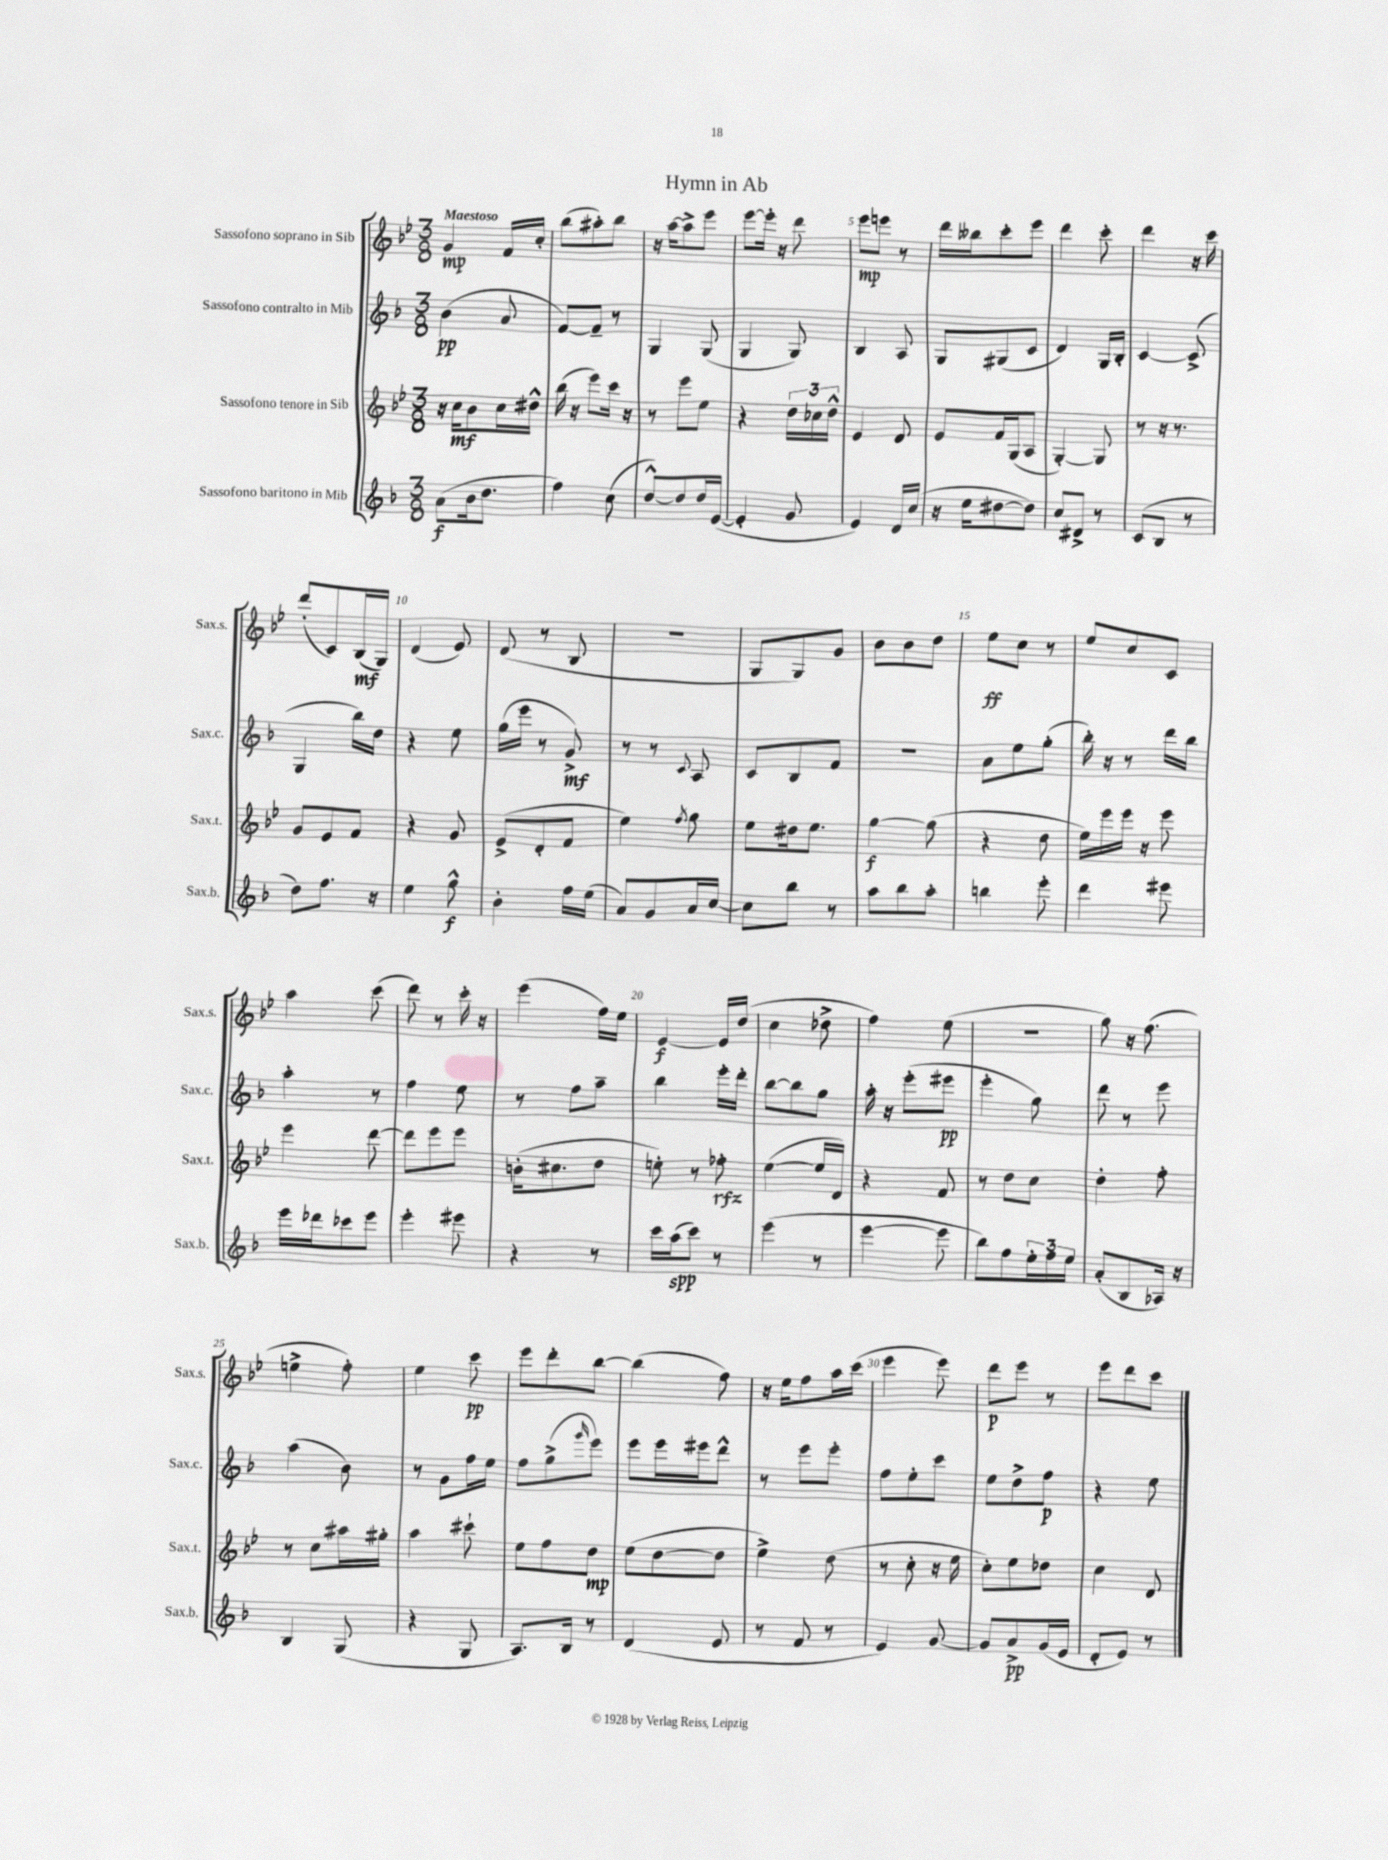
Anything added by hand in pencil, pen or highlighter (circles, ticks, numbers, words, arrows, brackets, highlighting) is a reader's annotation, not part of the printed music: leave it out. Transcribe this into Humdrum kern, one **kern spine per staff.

**kern	**kern	**kern	**kern
*staff4	*staff3	*staff2	*staff1
*clefG2	*clefG2	*clefG2	*clefG2
*k[b-]	*k[b-e-]	*k[b-]	*k[b-e-]
*M3/8	*M3/8	*M3/8	*M3/8
(8a\L	16r	(4b-\	4g/
.	16cc\LK	.	.
16b-\k	8b-\	.	.
8.dd\J	.	.	.
.	16cc\L	8a/	16f/LL
.	16dd#^^\JJ	.	16cc'/JJ
=	=	=	=
4ff\)	(16bb-\	[8f/L)	(8bb-\L
.	16r	.	.
.	8eee-\L)	8f~/]J	8aa#'\)
(8cc\	16ccc\Jk	8r	8bb-\J
.	16r	.	.
=	=	=	=
[8dd^^/L)	8r	4G/	16r
.	.	.	[16aa\LK
8dd/]	8eee-\L	.	8aa^\]
16dd/L	8ee-\J	(8G/	8eee-\J
([16e/JJ	.	.	.
=	=	=	=
4e'/]	4r	4G/	[8eee-\L
.	.	.	16eee-'\]Jk
.	.	.	16r
8g/	24dd\LL	8G/)	8ddd\
.	24cc-\	.	.
.	24dd^^\JJ	.	.
=	=	=	=
4e/)	4e-/	4B-/	8eee-\L
.	.	.	8eee\J
16d/LL	8d/	8A/	8r
(16cc/JJ	.	.	.
=	=	=	=
16r	8e-/L	8G/L	16ddd\LL
16ee\LK	.	.	16bb--\J
[8dd#\	16f/L	(8G#/	8ccc'\
.	(16G/J	.	.
8dd#\]J)	8A/J	8c/J	8eee-\J
=	=	=	=
8cc/L	[4G'/)	4d/)	4ddd\
8d#^/J	.	.	.
8r	8G/]	16G/LL	8ccc'\
.	.	16B-'/JJ	.
=	=	=	=
(8c/L	8r	[4c/	4ddd\
8B-/J	16r	.	.
.	8.r	.	.
8r	.	(8c^/]	16r
.	.	.	16ccc\
=	=	=	=
8dd\L)	8g/L	4G/	(8ddd'/L
8.ff\J	8e-/	.	8c/)
.	8f/J	16bb-\LL)	(16B-/L
16r	.	16dd\JJ	16G/JJ)
=	=	=	=
4ee\	4r	4r	(4d/
8gg^^\	8g/	8ee\	8e-/)
=	=	=	=
4b-'\	(8e-^/L	(16gg\LL	(8d/
.	.	16eee\JJ	.
.	8d'/	8r	8r
16ff\LL	8f/J	8g^/)	8B-/
(16ee\JJ	.	.	.
=	=	=	=
8a/L)	4ee-\)	8r	4.r
8g/	.	8r	.
.	8qff/	8qqc/	.
16a/L	8gg\	8A/	.
[16cc/JJ	.	.	.
=	=	=	=
8cc\]L	8ee-\L	8c/L	8G/L
8bb-\J	16dd#\k	8B-/	8G/)
.	8.ee-\J	.	.
8r	.	8f/J	8g/J
=	=	=	=
8aa\L	[4gg\	4.r	8b-\L
8bb-\	.	.	8b-\
8aa'\J	(8gg\]	.	8dd\J
=	=	=	=
4bb\	4r	8a\L	8ee-\L
.	.	8ee\	8cc\J
8eee'\	8dd\	(8gg'\J	8r
=	=	=	=
4ddd\	16ee-\LL)	16bb-'\)	8ee-/L
.	16eee-\	16r	.
.	16eee-\JJ	8r	8cc/
.	16r	.	.
8eee#\	8eee-\	16ddd\LL	8c/J
.	.	16bb-\JJ	.
=	=	=	=
16eee\LL	4eee-\	4aa'\	4aa\
16ddd-\J	.	.	.
8ccc-\	.	.	.
8eee\J	[8ddd\	8r	(8ccc\
=	=	=	=
4eee'\	8ddd\]L	4ff\	8ddd\)
.	8eee-\	.	8r
8eee#\	8eee-\J	8ee\	16ccc'\
.	.	.	16r
=	=	=	=
4r	(16b'\LK	8r	(4eee-\
.	8.cc#\	.	.
.	.	8ff\L	.
8r	8dd\J	8aa~\J	16ff\LL)
.	.	.	16ee-\JJ
=	=	=	=
16ccc\LL	8ee'\)	4bb-\	[4e-/
(16aa\J	.	.	.
8ccc\J)	8r	.	.
8r	8ff-'\	16eee'\LL	16e-/]LL
.	.	16ddd'\JJ	(16dd/JJ
=	=	=	=
(4eee\	([4ee-\	[8bb-\L	4cc\
.	.	8bb-\]	.
8r	16ee-/]LL	8gg\J	8dd-^\
.	16d/JJ)	.	.
=	=	=	=
[4eee\	4r	16aa'\	4ff\)
.	.	16r	.
.	.	(8eee'\L	.
8eee\]	8f/	8eee#\J	(8ee-\
=	=	=	=
8bb-\L)	8r	4eee'\	4.r
8ff\	8dd\L	.	.
24ee'\L	8cc\J	8gg\)	.
24ff\	.	.	.
24ee\JJ	.	.	.
=	=	=	=
(8a'/L	4dd'\	8ddd\	8gg\)
8B-/	.	8r	16r
.	.	.	(8.ff\
16A-/Jk)	8ff'\	8eee\	.
16r	.	.	.
=	=	=	=
4B-/	8r	(4aa\	4ee^\
.	8cc\L	.	.
(8G/	16aa#\L	8b-\)	8ff'\)
.	16gg#'\JJ	.	.
=	=	=	=
4r	4aa\	8r	4ee-\
.	.	8g\L	.
8G/	8ccc#`\	16ff\L	8ccc\
.	.	16ee\JJ	.
=	=	=	=
8.A/L)	8ee-\L	8ff\L	8eee-\L
.	8ff\	(8gg^\	8ddd'\
16B-/Jk	.	.	.
.	.	16qqggg/	.
8r	8dd\J	8eee\J)	[8bb-\J
=	=	=	=
(4d/	(8ee-\L	8eee\L	(4bb-\]
.	[8dd\	16eee\L	.
.	.	16eee#\J	.
8e/	8dd\]J	8ddd^^\J	8ff\)
=	=	=	=
8r	4ee-^\)	8r	16r
.	.	.	16ee-\LK
8f/	.	8eee\L	8ff\
8r	(8dd\	8eee'\J	16aa\L
.	.	.	(16ccc\JJ
=	=	=	=
4e/)	8r	8ff\L	4eee-\
.	8cc'\	8ee'\	.
[8g/	16r	8ccc\J	8eee-\)
.	16ee-\	.	.
=	=	=	=
8g/]L	8cc'\L)	8ee\L	8ddd\L
8a^/	8ee-\	8dd^\	8eee-\J
(16g/L	8dd-\J	8ff\J	8r
16e/JJ	.	.	.
=	=	=	=
8d'/L	4cc\	4r	8eee-\L
8e/J)	.	.	8ddd\
8r	8d/	8ee\	8ccc\J
==	==	==	==
*-	*-	*-	*-
